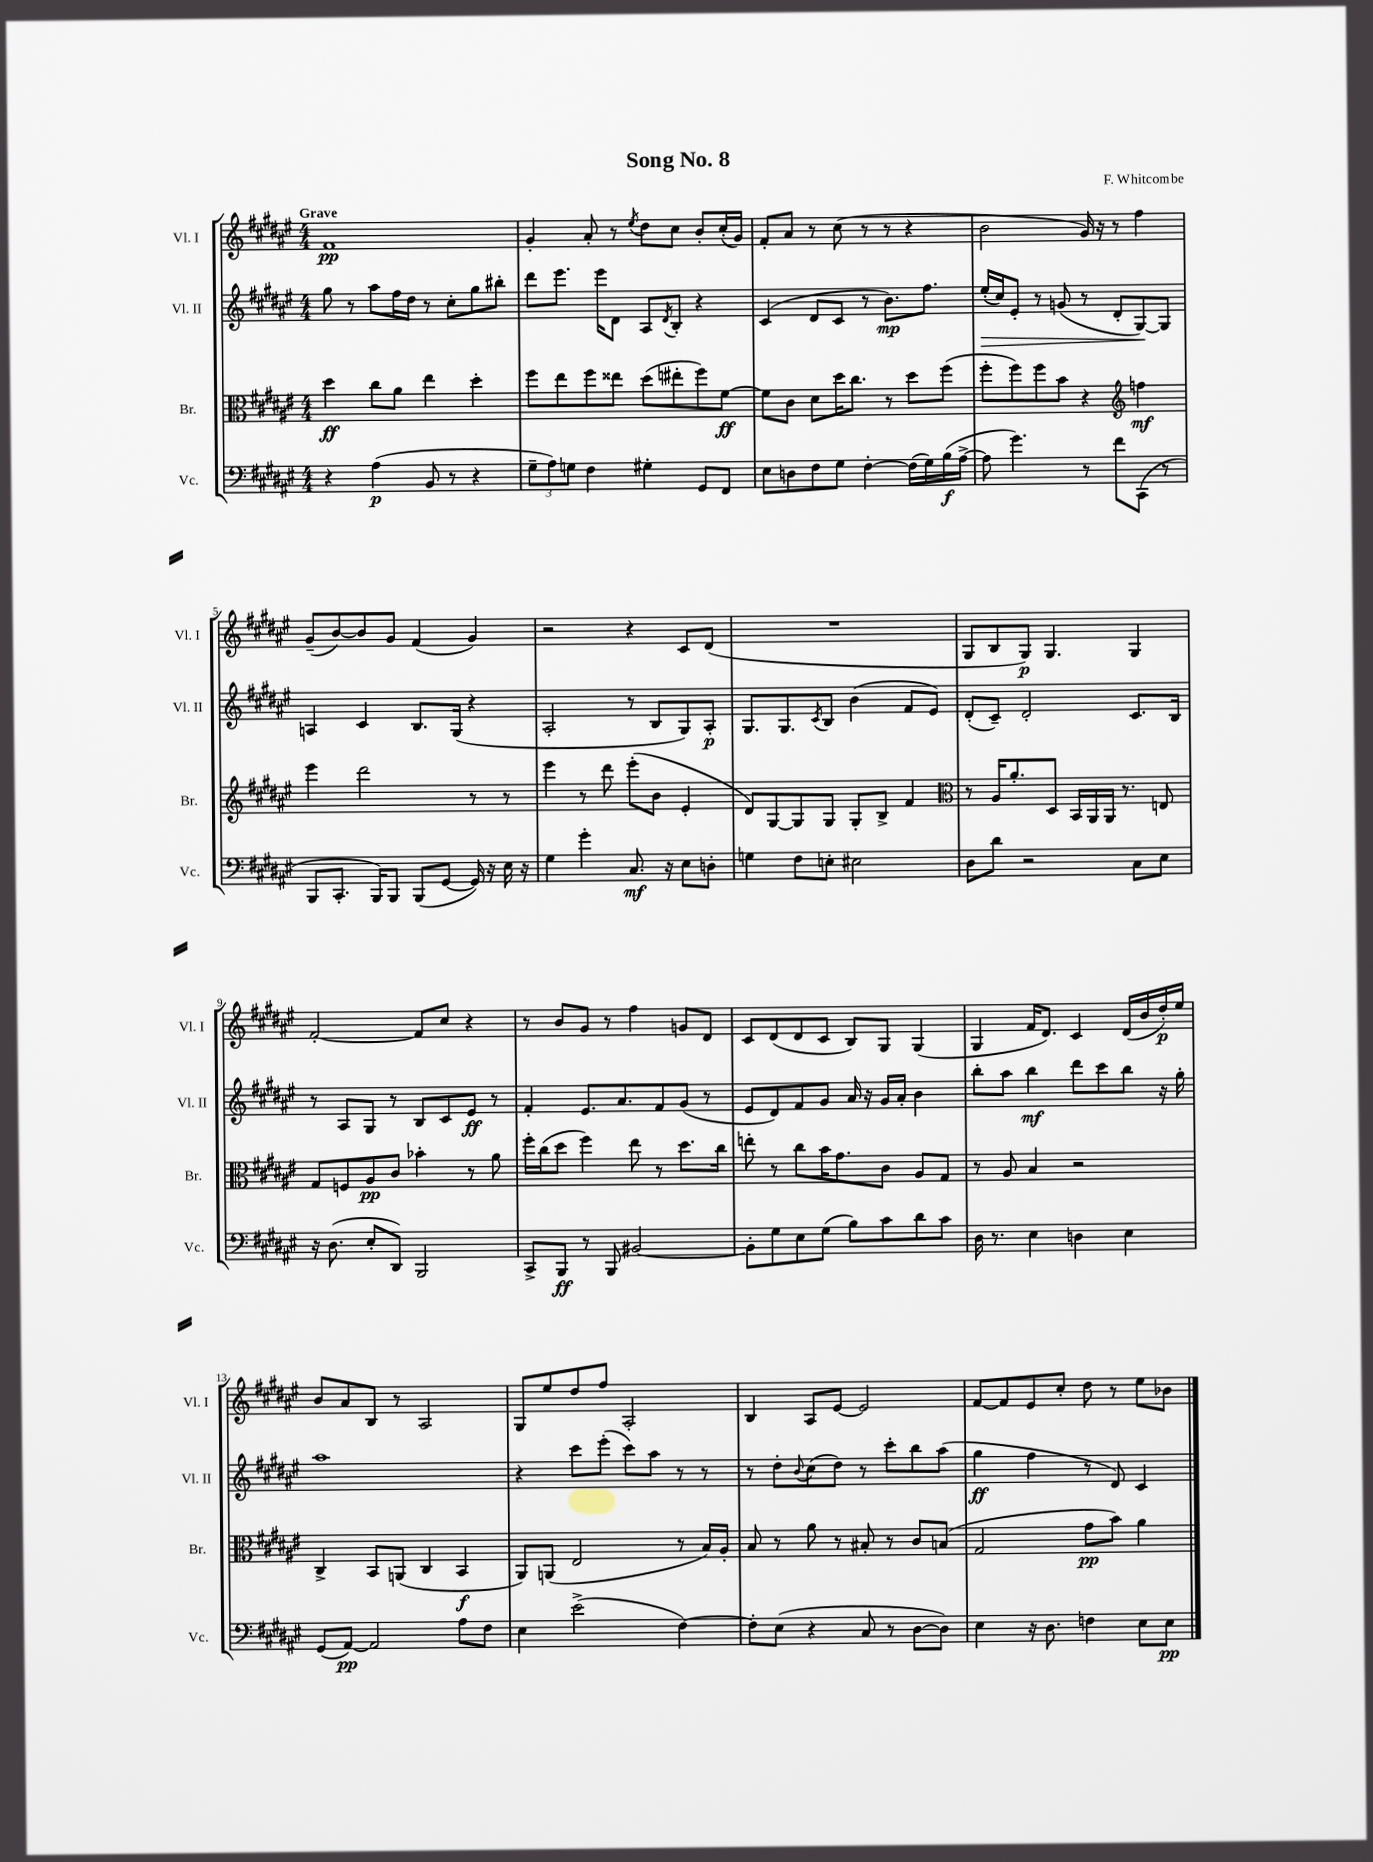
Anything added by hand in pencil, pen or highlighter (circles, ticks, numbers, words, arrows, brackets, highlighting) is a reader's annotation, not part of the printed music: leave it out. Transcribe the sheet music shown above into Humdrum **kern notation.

**kern	**kern	**kern	**kern
*staff4	*staff3	*staff2	*staff1
*clefF4	*clefC3	*clefG2	*clefG2
*k[f#c#g#d#a#e#]	*k[f#c#g#d#a#e#]	*k[f#c#g#d#a#e#]	*k[f#c#g#d#a#e#]
*M4/4	*M4/4	*M4/4	*M4/4
4r	4dd#\	8gg#\	1f#
.	.	8r	.
(4A#\	8cc#\L	8aa#\L	.
.	8a#\J	16ff#\L	.
.	.	16dd#\JJ	.
8BB/	4ee#\	8r	.
8r	.	8cc#'\L	.
4r	4dd#'\	8gg#\	.
.	.	8bb#'\J	.
=	=	=	=
12G#~\L	8ff#\L	8ddd#\L	4g#'/
12A#\)	.	.	.
.	8ee#\	8.eee#\J	.
12G\J	.	.	.
4F#\	8ff#\	.	8a#'/
.	.	16eee#\LK	.
.	8ee##\J	8d#\J	8r
.	.	.	8qee#/
4G#'\	(8dd#\L	8A#/L	8dd#\L
.	.	8qd#/	.
.	8ee#'\	8B'/J	8cc#\J
8GG#/L	8ff#\)	4r	8b'/L
8FF#/J	[8f#\J	.	(16cc#'/L
.	.	.	16g#/JJ)
=	=	=	=
8E#\L	8f#\]L	(4c#/	8f#'/L
8D\	8c#\J	.	8a#/J
8F#\	8d#\L	8d#/L	8r
8G#\J	16dd#\K	8c#/J	(8cc#\
.	8.cc#\J	.	.
[4F#'\	.	8r	8r
.	8r	8.b\L)	8r
(16F#\]LL	8dd#\L	.	4r
16G#\)	.	8.ff#\J	.
(16B\	(8ff#\J	.	.
[16A#^\JJ	.	.	.
=	=	=	=
8A#\]	8ff#'\L	(16ee#'/LL	2b\
.	.	16cc#/J)	.
4.g#\)	8ff#\)	8e#'/J	.
.	8ff#\	8r	.
.	8b\J	(8g/	.
8r	4r	8r	16g#/)
.	.	.	16r
8f#\L	.	8d#'/L	8r
*	*clefG2	*	*
(8CC#\J	4ff\	[8G#/)	4ff#\
8r	.	8G#/]J	.
=	=	=	=
8BBB/L	4eee#\	4A/	(8g#~/L
8.CC#'/J	.	.	[8b/)
.	2ddd#\	4c#/	8b/]
16BBB/LK)	.	.	.
8BBB/J	.	.	8g#/J
(8BBB/L	.	8.B/L	(4f#/
[8GG#/J	.	.	.
.	.	(16G#/Jk	.
16GG#/])	8r	4r	4g#/)
16r	.	.	.
16E#\	8r	.	.
16r	.	.	.
=	=	=	=
4G#\	4eee#\	2A#'/	2r
4g#'\	8r	.	.
.	8ddd#\	.	.
8.C#/	(8eee#'\L	8r	4r
.	8b\J	8B/L	.
16r	.	.	.
8E#\L	4e#'/	8G#/)	8c#/L
8D'\J	.	8A#'/J	(8d#/J
=	=	=	=
4G\	8d#/L)	8.G#/L	1r
.	[8G#/	.	.
.	.	8.G#/	.
8F#\L	8G#/]	.	.
.	.	8qc#/	.
8E'\J	8G#/J	8B/J	.
2E#\	8G#'/L	(4b\	.
.	8B^/J	.	.
.	4f#/	8f#/L	.
.	.	8e#/J)	.
=	=	=	=
*	*clefC3	*	*
8D#\L	8r	(8d#'/L	8G#/L
8d#\J	16A#/LK	8c#~/J)	8B/
.	8.a#'/	.	.
2r	.	2d#'/	8G#/J)
.	8D#/J	.	4.G#/
.	16BB/LL	.	.
.	16AA#/	.	.
.	16AA#/JJ	.	.
.	8.r	.	.
8C#\L	.	8.c#/L	4G#/
8E#\J	8E/	.	.
.	.	16B/Jk	.
=	=	=	=
16r	8G#/L	8r	[2f#'/
(8.D#\	.	.	.
.	8F/	8A#/L	.
8E#'/L	8A#/	8G#/J	.
8DD#/J)	8c#/J	8r	.
2BBB/	4b-'\	8B/L	8f#/]L
.	.	8c#/	8cc#/J
.	8r	8e#/J	4r
.	8a#\	8r	.
=	=	=	=
8CC#^/L	16ff#'\LL	4f#'/	8r
.	(16cc#\J	.	.
8BBB/J	8dd#\J	.	8b/L
8r	4ff#\)	8.e#/L	8g#/J
8BBB/	.	.	8r
.	.	8.a#/	.
[2BB#/	8ee#\	.	4ff#\
.	8r	8f#/	.
.	8.dd#\L	(8g#/J	8g/L
.	.	8r	8d#/J
.	16cc#\Jk	.	.
=	=	=	=
8BB#'\]L	8ee'\	8e#/L	8c#/L
8G#\	8r	8d#/)	(8d#/
8E#\	8cc#\L	8f#/	8d#/
(8G#\J	16b\K	8g#/J	8c#/J
.	8.g#\	.	.
8B\L)	.	16a#/	8B/L)
.	.	16r	.
8c#\	8c#\J	16g#/LL	8G#/J
.	.	16a#'/JJ	.
8d#\	8A#/L	4b\	(4G#/
8c#\J	8G#/J	.	.
=	=	=	=
16D#\	8r	8bb'\L	4G#/
8.r	.	.	.
.	8A#/	8aa#\J	.
4E#\	4B/	4bb\	16f#/LK
.	.	.	8.d#/J)
4D\	2r	8ddd#\L	4c#/
.	.	8ccc#\	.
4E#\	.	8bb\J	(16d#/LL
.	.	.	16b/
.	.	16r	16dd#'/)
.	.	16gg#'\	16ee#/JJ
=	=	=	=
(8GG#/L	4C#^/	1aa#	8b/L
[8AA#/J)	.	.	8a#/
2AA#/]	8BB/L	.	8B/J
.	(8AA/J	.	8r
.	4C#/	.	2A#/
8A#\L	4BB/	.	.
8F#\J	.	.	.
=	=	=	=
4E#\	8AA#/L)	4r	8G#/L
.	(8AA/J	.	8ee#/
(2e#^\	2E#/	8ccc#\L	8dd#/
.	.	(8eee#'\J	8ff#/J
.	.	8ccc#\L)	2A#'/
.	.	8aa#\J	.
[4F#\)	8r	8r	.
.	16B/LL)	8r	.
.	16A#'/JJ	.	.
=	=	=	=
8F#'\]L	8B/	8r	4B/
(8E#\J	8r	8dd#'\L	.
.	.	8qqb/	.
4r	8a#\	(8cc#\	8A#/L
.	8r	8dd#\J)	[8e#/J
8C#/	8B#'/	8r	2e#/]
8r	8r	8ccc#'\L	.
[8D#\L	8c#/L	8bb\	.
8D#\]J)	(8B/J	(8aa#\J	.
=	=	=	=
4E#\	2G#/	4gg#\	[8f#/L
.	.	.	8f#/]
16r	.	4ff#\	8e#/
8.D#\	.	.	.
.	.	.	8cc#'/J
4F\	8g#\L	8r	8dd#\
.	8b\J)	8d#/)	8r
8E#\L	4a#\	4c#/	8ee#\L
8E#\J	.	.	8b-\J
==	==	==	==
*-	*-	*-	*-
